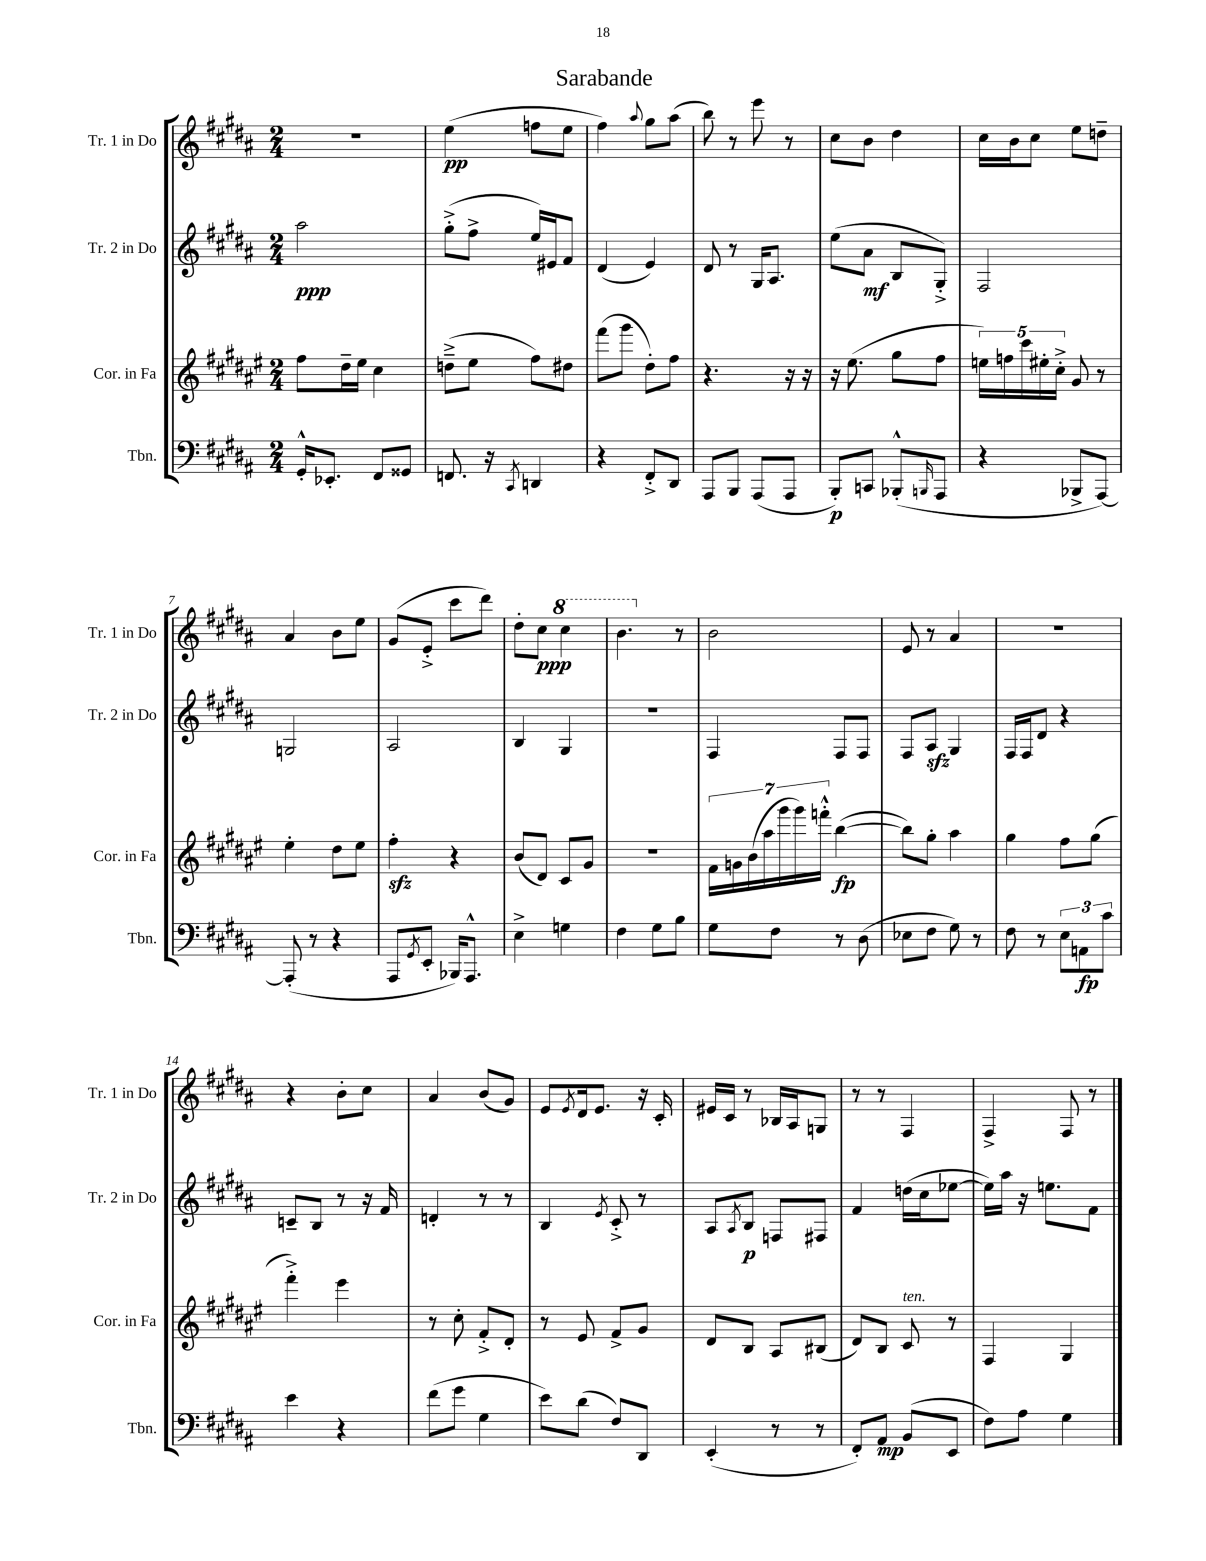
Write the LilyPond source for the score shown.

\header { title = "Sarabande" }
<<
\new StaffGroup <<
\new Staff = "s0" \with { instrumentName = "Tr. 1 in Do" shortInstrumentName = "Tr. 1 in Do" } {
    \clef treble \key b \major \numericTimeSignature \time 2/4
    R2 |
    e''4\pp( f''8 e''8 |
    fis''4) \appoggiatura { ais''8 } gis''8 ais''8( |
    b''8) r8 e'''8 r8 |
    cis''8 b'8 dis''4 |
    cis''16 b'16 cis''8 e''8 d''8-- |
    ais'4 b'8 e''8 |
    gis'8( e'8-.-> cis'''8 dis'''8) |
    dis''8-. cis''8\ppp \ottava #1 cis'''4 |
    b''4. \ottava #0 r8 |
    b'2 |
    e'8 r8 ais'4 |
    r2 |
    r4 b'8-. cis''8 |
    ais'4 b'8( gis'8) |
    e'8 \acciaccatura { e'8 } dis'16 e'8. r16 cis'16-. |
    eis'16 cis'16 r8 bes16 ais16 g8 |
    r8 r8 fis4 |
    fis4-> fis8 r8 \bar "|." |
}
\new Staff = "s1" \with { instrumentName = "Tr. 2 in Do" shortInstrumentName = "Tr. 2 in Do" } {
    \clef treble \key b \major \numericTimeSignature \time 2/4
    ais''2\ppp |
    gis''8-.->( fis''8-> e''16) eis'16 fis'8 |
    dis'4( e'4) |
    dis'8 r8 gis16 ais8. |
    e''8( ais'8\mf b8 gis8-.->) |
    fis2 |
    g2 |
    ais2 |
    b4 gis4 |
    R2 |
    fis4 fis8 fis8 |
    fis8 ais8\sfz gis4 |
    fis16 fis16 dis'8 r4 |
    c'8-- b8 r8 r16 fis'16 |
    d'4-. r8 r8 |
    b4 \acciaccatura { e'8 } cis'8-.-> r8 |
    ais8 \acciaccatura { ais8 } b8\p f8 fis8 |
    fis'4 d''16( cis''16 ees''8~ |
    ees''16) ais''16 r16 e''8. fis'8 \bar "|." |
}
\new Staff = "s2" \with { instrumentName = "Cor. in Fa" shortInstrumentName = "Cor. in Fa" } {
    \clef treble \key fis \major \numericTimeSignature \time 2/4
    fis''8 dis''16-- eis''16 cis''4 |
    d''8--->( eis''8 fis''8) dis''8 |
    fis'''8( gis'''8 dis''8-.) fis''8 |
    r4. r16 r16 |
    r16 eis''8.( gis''8 fis''8 |
    \tuplet 5/4 { e''16) f''16 cis'''16 eis''16-. cis''16-.-> } gis'8 r8 |
    eis''4-. dis''8 eis''8 |
    fis''4-.\sfz r4 |
    b'8( dis'8) cis'8 gis'8 |
    R2 |
    \tuplet 7/4 { fis'16 g'16 b'16( ais''16 gis'''16 gis'''16) f'''16-.-^ } b''4~\fp( |
    b''8) gis''8-. ais''4 |
    gis''4 fis''8 gis''8( |
    fis'''4-.->) eis'''4 |
    r8 cis''8-. fis'8-.-> dis'8-. |
    r8 eis'8 fis'8-> gis'8 |
    dis'8 b8 ais8 bis8( |
    dis'8) b8 cis'8^\markup { \italic "ten." } r8 |
    fis4 gis4 \bar "|." |
}
\new Staff = "s3" \with { instrumentName = "Tbn." shortInstrumentName = "Tbn." } {
    \clef bass \key b \major \numericTimeSignature \time 2/4
    gis,16-.-^ ees,8.-. fis,8 gisis,8 |
    f,8. r16 \acciaccatura { cis,8 } d,4 |
    r4 fis,8-.-> dis,8 |
    ais,,8 b,,8 ais,,8( ais,,8 |
    b,,8-.\p) c,8 bes,,8-.-^( \grace { b,,16 } ais,,8 |
    r4 bes,,8-> ais,,8~) |
    ais,,8-.( r8 r4 |
    ais,,8 \acciaccatura { gis,8 } e,8-. bes,,16) ais,,8.-^ |
    e4-> g4 |
    fis4 gis8 b8 |
    gis8 fis8 r8 dis8( |
    ees8 fis8 gis8) r8 |
    fis8 r8 \tuplet 3/2 { e8 a,8\fp cis'8 } |
    e'4 r4 |
    fis'8( gis'8 gis4 |
    e'8) dis'8( fis8) dis,8 |
    e,4-.( r8 r8 |
    fis,8-.) ais,8\mp b,8( e,8 |
    fis8) ais8 gis4 \bar "|." |
}
>>
>>
